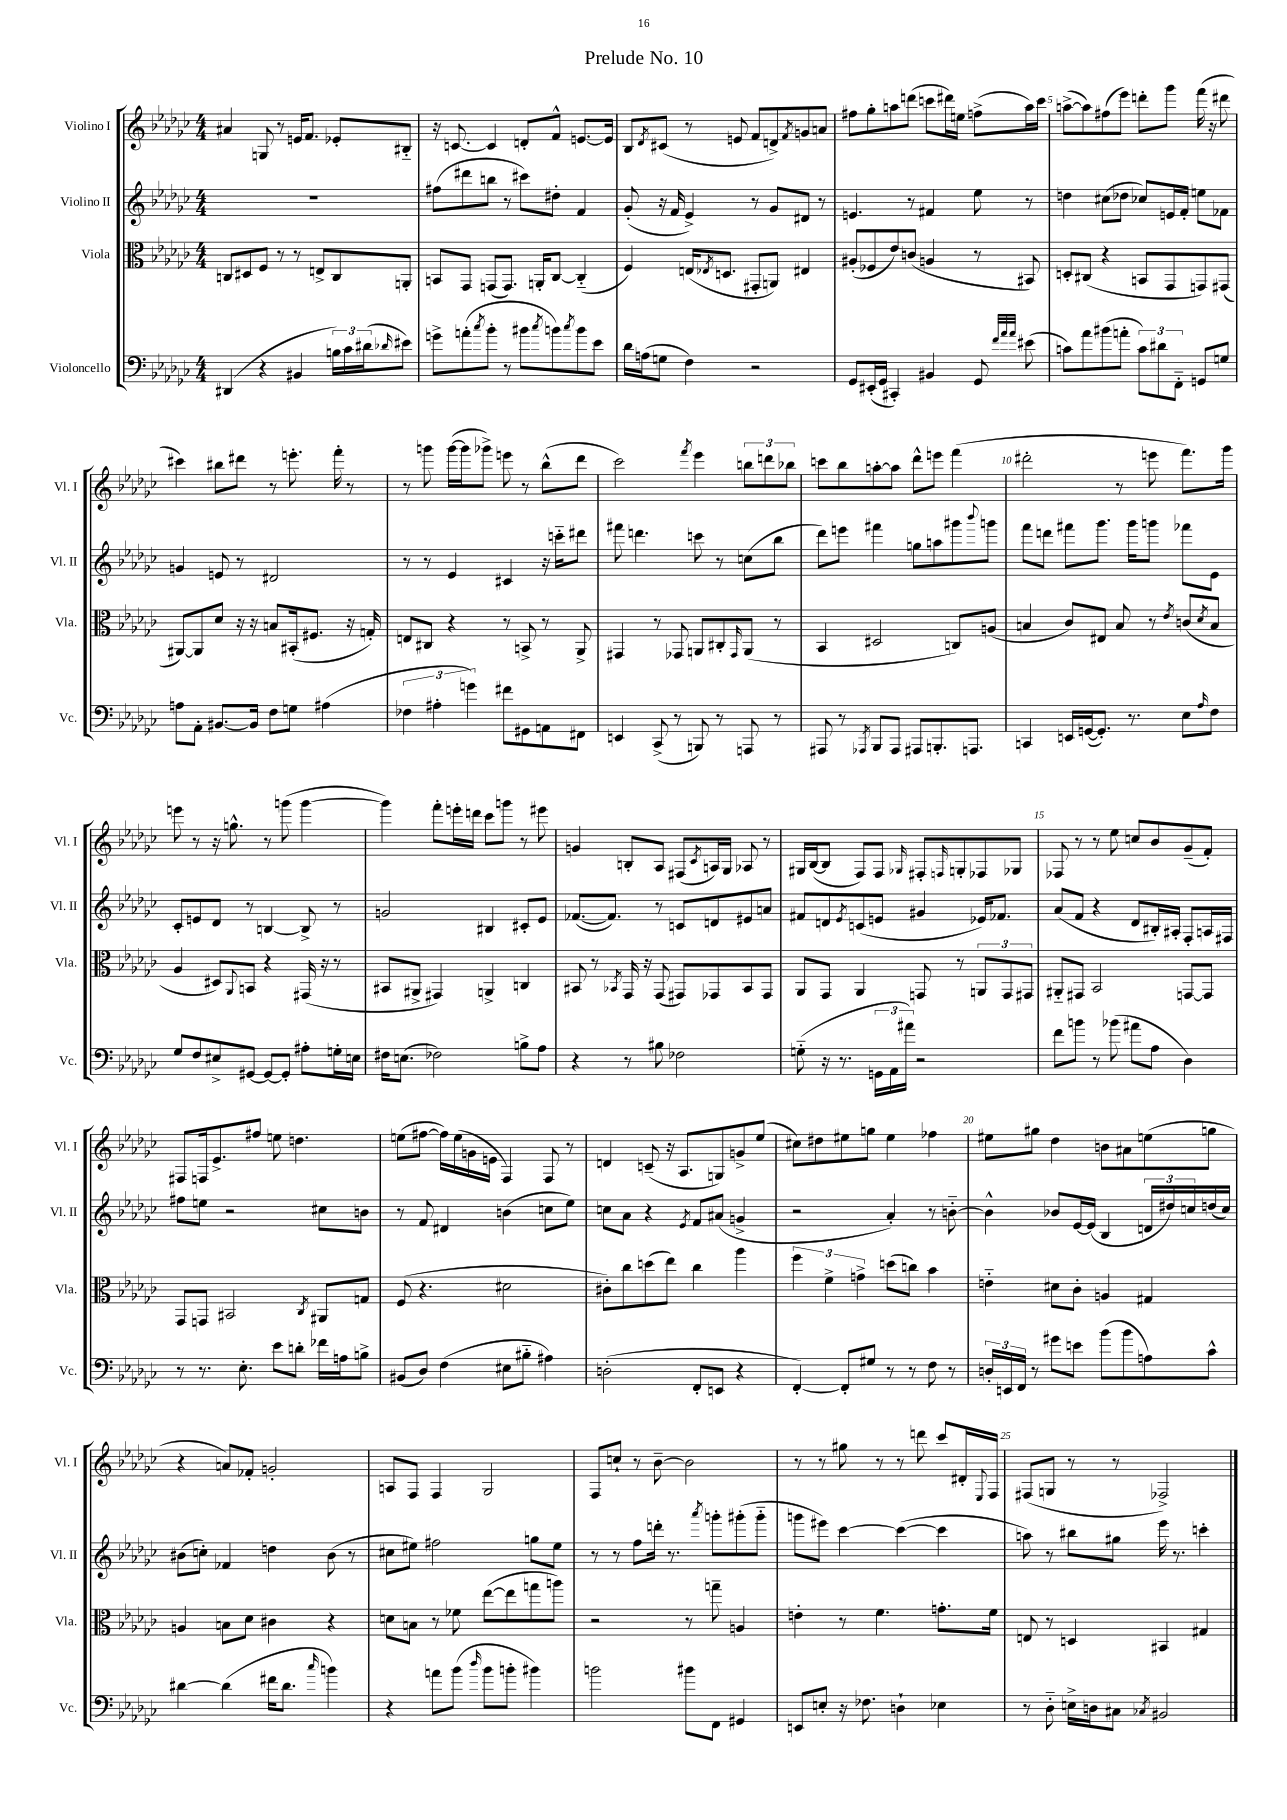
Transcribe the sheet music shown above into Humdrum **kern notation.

**kern	**kern	**kern	**kern
*part4	*part3	*part2	*part1
*staff4	*staff3	*staff2	*staff1
*I"Violoncello	*I"Viola	*I"Violino II	*I"Violino I
*I'Vc.	*I'Vla.	*I'Vl. II	*I'Vl. I
*clefF4	*clefC3	*clefG2	*clefG2
*k[b-e-a-d-g-c-]	*k[b-e-a-d-g-c-]	*k[b-e-a-d-g-c-]	*k[b-e-a-d-g-c-]
*M4/4	*M4/4	*M4/4	*M4/4
=1	=1	=1	=1
(4DD#X/	8Cn/L	1r	4a#X/
.	8D#X/	.	.
4r	8F/J	.	8Gn/
.	8r	.	8r
4BB#X/	8r	.	16en/KL
.	.	.	8.f/J
.	8En^/L	.	.
24Bn\LL)	8C/	.	8e-X'/L
24c-\	.	.	.
(24d#X\J	.	.	.
16qqd-X/	.	.	.
8e#X\J)	8AAn'/J	.	8B#X/J
=2	=2	=2	=2
8gn^\L	8BBn/L	(8ff#X\L	16r
.	.	.	[8.cn/
(8an'\	8GG-/J	8ddd#X\	.
8qcc-/	.	.	.
8b-'\J	(8GGn/L	8bbn\J	4c/]
8r	8.GG/J)	8r	.
8b#X\L	.	8ccc#X\L)	8dn'/L
.	16AAn'/KL	.	.
8qcc-/	.	.	.
8bn\)	[8C-/J	8dd#X'\J	8f^^/J
8qcc-/	.	.	.
8b\	(4C-/]	4f/	[8.en/L
8e-\J	.	.	.
.	.	.	16e/Jk]
=3	=3	=3	=3
16d-\LL	4F/)	(8g-'/	8B-/L
(16An\J	.	.	.
.	.	.	8qd-/
8Gn\J	.	16r	(8c#X/J
.	.	16f/	.
4F\)	(16En/KL	4e-^/)	8r
.	8qE-X/	.	.
.	8.Dn/J	.	.
.	.	.	8en/
2r	8GG#X'/L	8r	8f/L
.	8AAn/J)	8g-/L	8dn^/)
.	.	.	8qf/
.	4E#X/	8d#X/J	8gn/
.	.	8r	8an/J
=4	=4	=4	=4
8GG-/L	(8A#X'/L	4.en/	8ff#X\L
(16EE#X'/L	8F-X/	.	8gg-'\
16GG-/JJ	.	.	.
4CC#X'/)	8e-/)	.	8aan\
.	(8cn/J	8r	(8dddn\J
4BB#X/	4An/	4f#X/	8cccn\L
.	.	.	16ddd#X\L)
.	.	.	16een\JJ
8GG-/	8r	8ee-\	(8ffn^\L
32qqf/LLL	.	.	.
32qqa-/	.	.	.
32qqa-/JJJ	.	.	.
(8e#X\	8BB#X/)	8r	16aa\L)
.	.	.	16ccc\JJ
=5	=5	=5	=5
8cn\L)	8Dn'/L	4ddn\	([8aan^\L
8a-\	(8C#X/J	.	8aa\])
(8b#X\	4r	(8cc#X\L	(8ff#X\
8an'\J	.	8dd-X\J	8eee-\J)
12c\L)	8BBn/L	8cc-X/L)	8dddn'\L
12d#X\	.	.	.
.	8GG-/	16en/L	8ggg-\J
12FF\J	.	.	.
.	.	16f'/JJ	.
8GGn/L	8GGn/)	8een\L	(16fff\
.	.	.	16r
8Gn/J	(8GG#X/J	8f-X\J	8ddd#X\
!!LO:LB:g=z
=6	=6	=6	=6
8An\L	[8AA#X/L)	4gn/	4ccc#X\)
8AA-'\J	8AA#/]	.	.
[8.BB#X/L	8d-/J	8en/	8bb#X\L
.	16r	8r	8ddd#X\J
16BB#/Jk]	16r	.	.
8F\L	8Bn/L	2d#X/	8r
8Gn\J	(16BB#X'/k	.	8.eeen'\
.	8.F#X/J	.	.
(4A#X\	.	.	.
.	.	.	16fff'\
.	16r	.	8r
.	16Gn'/)	.	.
=7	=7	=7	=7
6F-X\	8En/L	8r	8r
.	8C#X/J	8r	8gggn\
6A#X'\	.	.	.
.	4r	4e-/	([16ggg\LL
.	.	.	16ggg\J]
6gn\)	.	.	.
.	.	.	8ggg-X^\J)
8f#X\L	8r	4c#X/	8eeen\
8GG#X\	8BBn^/	.	8r
8AAn\	8r	16r	(8bb-^^\L
.	.	16cccn\KL	.
8FF#X\J	8AA-^/	8ddd#X\J	8ddd-\J
=8	=8	=8	=8
4EEn/	4GG#X/	8fff#X\	2ccc-\)
.	.	4.dddn\	.
(8CC-^/	8r	.	.
8r	8GG-X/	.	.
.	.	.	8qfff/
8BBBn/)	8AAn/L	8cccn\	4eee-\
8r	8C#X'/	8r	.
.	16qqGG-/	.	.
8AAAn/	(8AA/J	(8ccn\L	12bbn\L
.	.	.	12dddn\
8r	8r	8bb-\J	.
.	.	.	12bb-X\J
=9	=9	=9	=9
8AAA#X/	4BB-/	8ddd-\L)	8cccn\L
8r	.	8eeen\J	8bb-\
8qAAA-X/	.	.	.
8BBB-/L	2D#X/	4fff#X\	[8aan'\
8AAA-/J	.	.	8aa\J]
8AAA#X/L	.	8ggn\L	8ddd-^^\L
8.BBBn'/	.	8aan\	8eeen\J
.	8Cn/L)	8ggg#X\	(4fff\
8.AAAn/J	.	.	.
.	.	8qqbbb-/	.
.	(8An/J	8gggn\J	.
=10	=10	=10	=10
4CCn/	4Bn/	8fff\L	2ddd#X'\
.	.	8dddn\J	.
16EEn/LL	8c-/L)	8fff#X\L	.
([16GGn/J	.	.	.
8.GG'/J])	8E#X/J	8.ggg-\J	.
.	8B/	.	8r
8.r	.	16ggg-\KL	.
.	8r	8gggn\J	8eeen\
.	8qe-/	.	.
8E-\L	(8cn/L	8fff-X\L	8.fff\L)
16qqA-/	8qd-/	.	.
8F\J	8B/J	8e-\J	.
.	.	.	16ggg-\Jk
!!LO:LB:g=z
=11	=11	=11	=11
8G-/L	4A-/	8c-'/L	8eeen\
8F/	.	8en/	8r
8E#X^/	8D#X/L)	8d-/J	16r
.	.	.	8.ggn^^\
.	8qqAA-/	.	.
[8GG#X/J	8BBn/J	8r	.
8GG#/L_	4r	[4Bn/	8r
8GG#'/J]	.	.	(8gggn\
8A#X'\L	(16GG#X/	8B^/]	[4ggg\
.	16r	.	.
16Gn'\L	8r	8r	.
16En\JJ	.	.	.
=12	=12	=12	=12
16F#X\KL	8BB#X/L	2gn/	4ggg\])
(8.En\J	.	.	.
.	8AA#X^/J	.	.
2F-X\)	4GG#X/)	.	8fff'\L
.	.	.	16eeen'\L
.	.	.	16dddn\JJ
.	4AAn^/	4B#X/	8ccc-\L
.	.	.	8gggn\J
8Bn^\L	4Cn/	8c#X'/L	8r
8A-\J	.	8e-/J	8eee#X\
=13	=13	=13	=13
4r	8BB#X/	([8.f-X/L	4gn/
.	8r	.	.
.	.	8.f-/J])	.
.	8qBB-X/	.	.
8r	16GG-/	.	8Bn'/L
.	16r	.	.
8B#X\	(8GG-/	8r	8A-/J
2F-X\	8GG#X/L)	8cn/L	(8F#X/L
.	.	.	8qc-/
.	8GG-X/	8dn/	16An/L)
.	.	.	16G-/JJ
.	8BB-/	8e#X/	8A-X/
.	8GG-/J	8an/J	8r
=14	=14	=14	=14
(8Gn\	8AA-/L	8f#X/L	16G#X/LL
.	.	.	([16B-/J
16r	8GG-/J	8dn/	8B-/J]
8.r	.	.	.
.	.	8qe-/	.
.	4AA-/	(8cn/	8F/L)
24GGn\LL	.	8en/J	8F/J
24AA-\	.	.	.
24a#X\JJ)	.	.	.
.	.	.	16qqG-X/
2r	8GGn/	4g#X/	8F#X'/L
.	.	.	16qqFn/
.	8r	.	8Gn'/
.	12AAn/L	16e-X/KL)	8F-X/
.	.	8.f-X/J	.
.	12GG/	.	.
.	.	.	8G-X/J
.	12GG#X/J	.	.
=15	=15	=15	=15
8f\L	8AA#X/L	(8a-/L	8F-X/
8bn\J	8GG#X/J	8f/J	8r
8r	2BB-/	4r	8r
(8b-X\	.	.	8ee-\
8a#X\L	.	8d-/L	8ccn/L
8A-\J	.	16B#X'/L)	8b-/
.	.	16A#X'/JJ	.
4D-\)	[8GGn/L	8F'/L	(8g-~/
.	8GG/J]	16An/L	8f'/J)
.	.	16F#X/JJ	.
!!LO:LB:g=z
=16	=16	=16	=16
8r	8GG-/L	8ff#X\L	8F#X/L
8.r	8GGn/J	8een\J	16Fn/k
.	.	.	8.e-^/
.	2BB#X/	2r	.
8.E-'\	.	.	.
.	.	.	8ff#X/J
8e-\L	.	.	8een\
8dn'\J	.	.	4.ddn\
.	8qC-/	.	.
16f-X\LL	8AA#X/L	8cc#X\L	.
16An\J	.	.	.
8Bn^\J	8Gn/J	8bn\J	.
=17	=17	=17	=17
(8BB#X/L	(8F/	8r	(8een\L
8D-/J)	4.r	8f/	[8ff#X\J
(4F\	.	4d#X/	16ff#\LL])
.	.	.	(16ee\
.	.	.	16gn\
.	.	.	16en\JJ
8E#X\L	2d#X\	(4bn\	4F/)
8B#X\J	.	.	.
4A#X\)	.	8ccn\L	8F/
.	.	8ee-\J)	8r
=18	=18	=18	=18
(2Dn'\	8c#X'\L)	8ccn\L	4dn/
.	8cc-\	8a-\J	.
.	(8ddn\	4r	(8cn~/
.	8ee-\J)	.	16r
.	.	.	8.A-/L
.	.	8qe-/	.
8FF'/L	4cc-\	8f/L	.
8EEn/J	.	(8a#X/J	8Gn/)
4r	4aa-\	4gn^/	8gn^/
.	.	.	(8ee-/J
=19	=19	=19	=19
[4FF'/)	6ff\	2r	8cc#X\L)
.	.	.	8dd#X\
.	6f^\	.	.
8FF'/L]	.	.	8ee#X\
.	6gn^\	.	.
8G#X/J	.	.	8ggn\J
8r	(8ddn\L	4a-'/)	4ee#\
8r	8ccn\J)	.	.
8F\	4b-\	8r	4ff-X\
8r	.	[8bn\	.
=20	=20	=20	=20
24Dn'/LL	4en\	4b^^\]	8ee#X\L
24EEn/	.	.	.
24FF/JJ	.	.	.
8r	.	.	8gg#X\J
8g#X\L	8d#X\L	8b-X/L	4dd-\
8en\J	8c-'\J	[16e-/L	.
.	.	(16e-/JJ]	.
(8b-\L	4An/	4B-/	8bn\L
8b-\	.	.	8a#X\
8An\)	4G#X/	24dn/LL	(8een\
.	.	24dd#X/)	.
.	.	24ccn/	.
8c-^^\J	.	(16ddn/	8ggn\J
.	.	16cc/JJ)	.
!!LO:LB:g=z
=21	=21	=21	=21
[4d#X\	4An/	(8b#X\L	4r
.	.	8ccn'\J)	.
(4d#\]	8Bn\L	4f-X/	8an/L)
.	8d-\J	.	8f-X'/J
16f#X\KL	4c#X\	4ddn\	2gn'/
8.d#\J	.	.	.
16qqcc-/	.	.	.
4bn\)	4r	(8b#\	.
.	.	8r	.
=22	=22	=22	=22
4r	8dn\L	8cc#X\L	8An/L
.	8Bn\J	8ee#X\J)	8F/J
8an\L	8r	2ff#X\	4F/
(8b-\J	8f-X\	.	.
16qqdd-/	.	.	.
8b-\L	([8ee-\L	.	2G-/
8bn'\J	8ee-\]	.	.
4b#X\)	8ggn\	8ggn\L	.
.	8aan\J)	8ee#\J	.
=23	=23	=23	=23
2bn\	2r	8r	8F/L
.	.	8r	8ccn`/J
.	.	8ff\L	8r
.	.	16dddn'\Jk	[8b-~\
.	.	8.r	.
8b#X\L	8r	.	2b-\]
.	.	8qaaa-/	.
8FF\J	8ggn~\	8gggn'\L	.
4GG#X/	4An/	(8ggg#X'\	.
.	.	8ggg#\J	.
=24	=24	=24	=24
8EEn/L	4en'\	8gggn\L	8r
8En'/J	.	8eee#X\J)	8r
16r	8r	[4ccc-\	8gg#X\
8.F-X\	.	.	.
.	4.f\	.	8r
4Dn`\	.	(4ccc-\_	8r
.	.	.	8dddn\
4E-X\	8.gn'\L	4ccc-\]	8ccc-/L
.	.	.	16d#X'/L
.	.	.	8qqE-/
.	16f\Jk	.	16F/JJ
=25	=25	=25	=25
8r	8En/	8aan\)	(8F#X/L
8D-\	8r	8r	8Gn/J
16En^\LL	4Dn/	8bb#X\L	8r
16Dn\J	.	.	.
8C#X\J	.	8gg#X\J	8r
8qC-X/	.	.	.
2BB#X/	4BB#X/	16eee-\	2F-X^/)
.	.	8.r	.
.	4G#X/	4cccn'\	.
==	==	==	==
*-	*-	*-	*-
